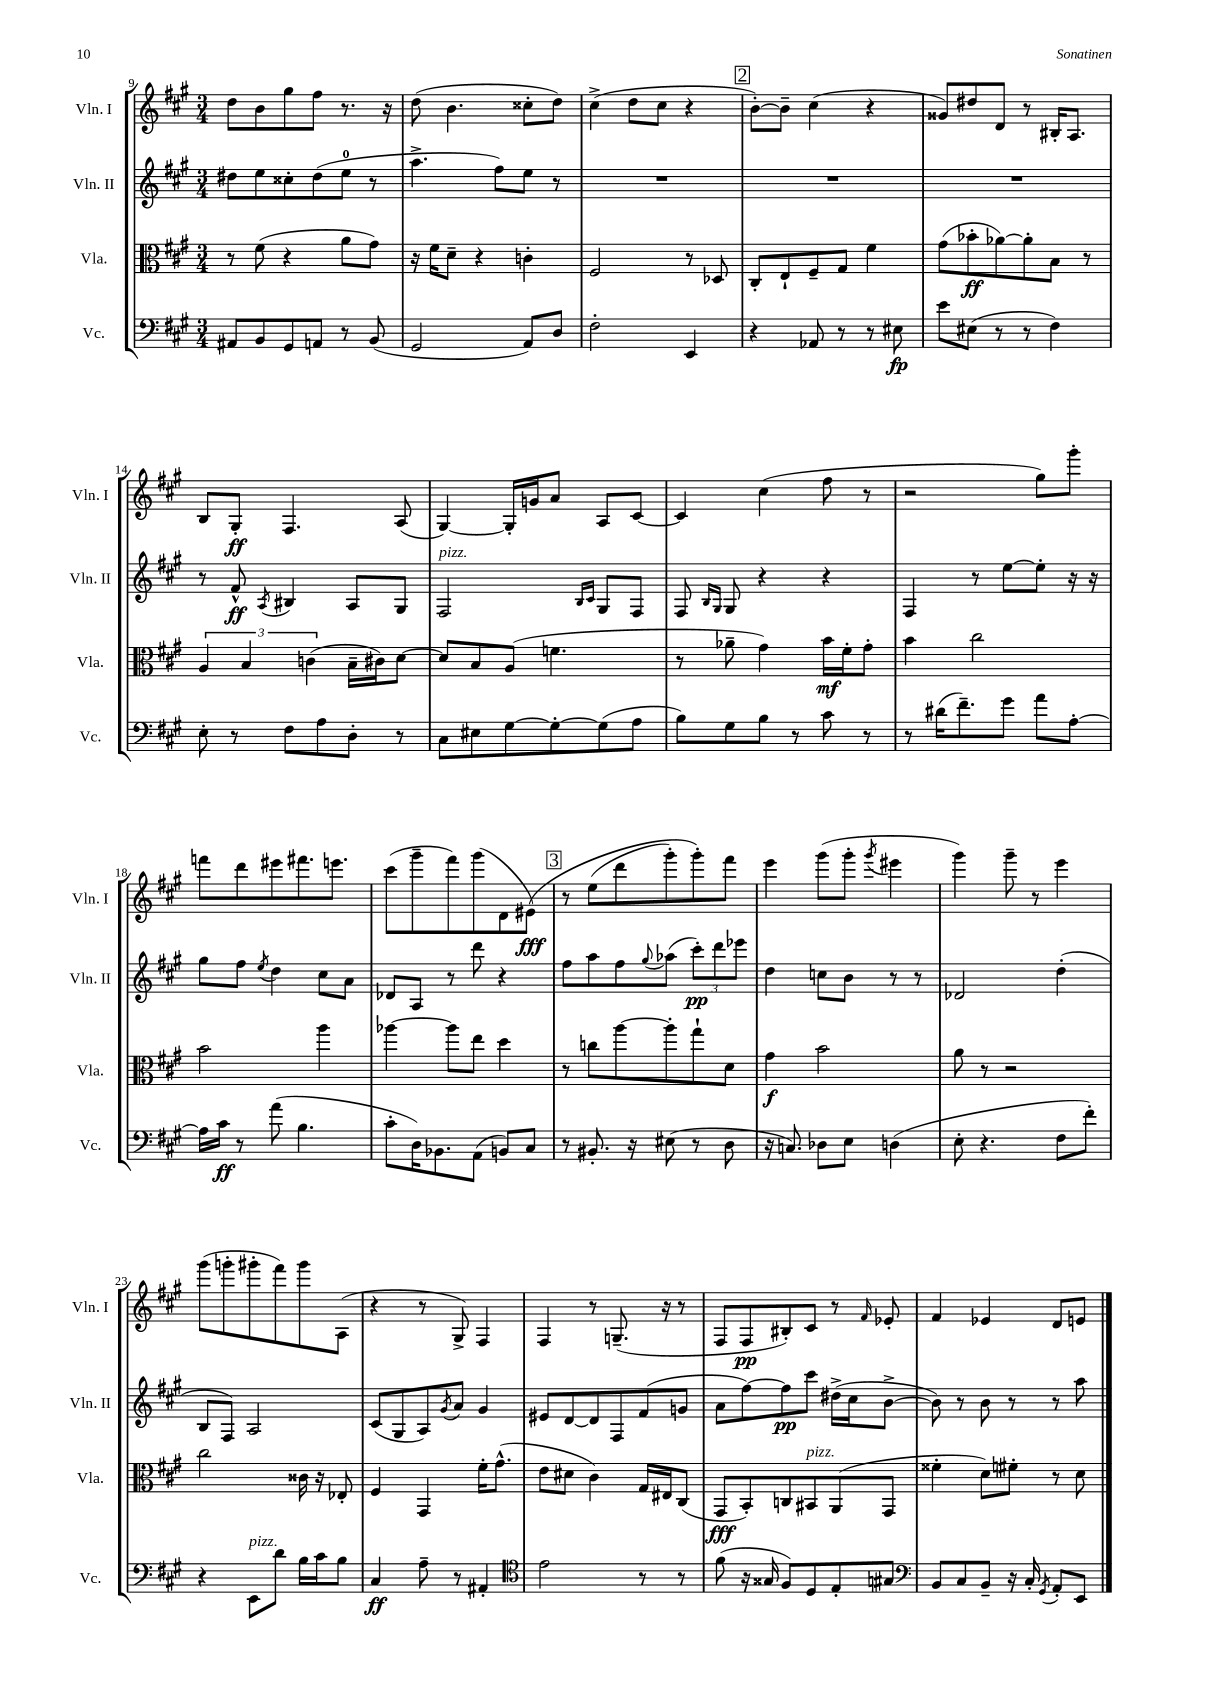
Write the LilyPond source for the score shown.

<<
\new StaffGroup <<
\new Staff = "s0" \with { instrumentName = "Vln. I" shortInstrumentName = "Vln. I" } {
    \clef treble \key a \major \numericTimeSignature \time 3/4
    d''8 b'8 gis''8 fis''8 r8. r16 |
    d''8( b'4. cisis''8-. d''8) |
    cis''4->( d''8 cis''8 r4 |
    \mark \markup { \box "2" } b'8~-.) b'8-- cis''4( r4 |
    gisis'8) dis''8 d'8 r8 bis16-. a8. |
    b8 gis8-.\ff fis4. a8( |
    gis4~) gis16-. g'16 a'8 a8 cis'8~ |
    cis'4 cis''4( fis''8 r8 |
    r2 gis''8) gis'''8-. |
    f'''8 d'''8 eis'''8 fis'''8. e'''8. |
    cis'''8( gis'''8-- fis'''8) gis'''8( d'8 eis'8\fff)\( |
    \mark \markup { \box "3" } r8 e''8( d'''8 gis'''8-.) gis'''8-.\) fis'''8 |
    e'''4 gis'''8( gis'''8-. \acciaccatura { gis'''8 } eis'''4 |
    gis'''4) gis'''8-- r8 e'''4 |
    gis'''8( g'''8-. gis'''8-. fis'''8) gis'''8 a8( |
    r4 r8 gis8->) fis4 |
    fis4 r8 g8.--( r16 r8 |
    fis8 fis8\pp bis8-.) cis'8 r8 \grace { fis'16 } ees'8-. |
    fis'4 ees'4 d'8 e'8 \bar "|." |
}
\new Staff = "s1" \with { instrumentName = "Vln. II" shortInstrumentName = "Vln. II" } {
    \clef treble \key a \major \numericTimeSignature \time 3/4
    dis''8 e''8 cisis''8-. dis''8( e''8-0 r8 |
    a''4.-> fis''8) e''8 r8 |
    R2. |
    \mark \markup { \box "2" } R2. |
    R2. |
    r8 fis'8-^\ff \acciaccatura { a8 } bis4 a8 gis8 |
    fis2^\markup { \italic "pizz." } \grace { b16 cis'16 } gis8 fis8 |
    fis8 \grace { b16 gis16 } gis8 r4 r4 |
    fis4 r8 e''8~ e''8-. r16 r16 |
    gis''8 fis''8 \acciaccatura { e''8 } d''4 cis''8 a'8 |
    des'8 a8 r8 d'''8 r4 |
    \mark \markup { \box "3" } fis''8 a''8 fis''8 \appoggiatura { gis''8 } aes''8( \tuplet 3/2 { cis'''8-.\pp) d'''8 ees'''8 } |
    d''4 c''8 b'8 r8 r8 |
    des'2 d''4-.( |
    b8 fis8) a2 |
    cis'8( gis8 a8) \acciaccatura { gis'8 } a'8 gis'4 |
    eis'8 d'8~ d'8 fis8 fis'8( g'8 |
    a'8 fis''8~) fis''8\pp cis'''8 dis''16->( cis''16 b'8~-> |
    b'8) r8 b'8 r8 r8 a''8 \bar "|." |
}
\new Staff = "s2" \with { instrumentName = "Vla." shortInstrumentName = "Vla." } {
    \clef alto \key a \major \numericTimeSignature \time 3/4
    r8 fis'8( r4 a'8 gis'8) |
    r16 fis'16 d'8-- r4 c'4-. |
    fis2 r8 des8 |
    \mark \markup { \box "2" } cis8-. e8-! fis8-- gis8 fis'4 |
    gis'8( bes'8-.\ff aes'8~) aes'8-. b8 r8 |
    \tuplet 3/2 { a4 b4 c'4( } b16-- cis'16) d'8~ |
    d'8 b8 a8( f'4. |
    r8 aes'8-- gis'4) b'16\mf fis'16-. gis'8-. |
    b'4 cis''2 |
    b'2 a''4 |
    aes''4~ aes''8 e''8 d''4 |
    \mark \markup { \box "3" } r8 c''8 a''8~ a''8-. gis''8-! d'8 |
    gis'4\f b'2 |
    a'8 r8 r2 |
    cis''2 cisis'16 r16 ees8-. |
    fis4 gis,4 fis'16-. gis'8.-^( |
    e'8 dis'8 cis'4) gis16 eis16 cis8( |
    gis,8\fff b,8-.) c8 bis,8^\markup { \italic "pizz." } a,8( gis,8 |
    fisis'4-. d'8) fis'8-. r8 d'8 \bar "|." |
}
\new Staff = "s3" \with { instrumentName = "Vc." shortInstrumentName = "Vc." } {
    \clef bass \key a \major \numericTimeSignature \time 3/4
    ais,8 b,8 gis,8 a,8 r8 b,8( |
    gis,2 a,8) d8 |
    fis2-. e,4 |
    \mark \markup { \box "2" } r4 aes,8 r8 r8 eis8\fp |
    e'8 eis8( r8 r8 fis4) |
    e8-. r8 fis8 a8 d8-. r8 |
    cis8 eis8 gis8~ gis8~-. gis8( a8 |
    b8) gis8 b8 r8 cis'8 r8 |
    r8 dis'16( fis'8.--) gis'8 a'8 a8~-. |
    a16 cis'16\ff r8 a'8( b4. |
    cis'8-. d16) bes,8. a,8( b,8) cis8 |
    \mark \markup { \box "3" } r8 bis,8.-. r16 eis8( r8 d8 |
    r16 c8.) des8 e8 d4( |
    e8-. r4. fis8 fis'8-.) |
    r4 e,8^\markup { \italic "pizz." } d'8 b16 cis'16 b8 |
    cis4\ff a8-- r8 ais,4-. |
    \clef tenor e'2 r8 r8 |
    fis'8( r16 gisis16 fis8) d8 e8-. gis8 |
    \clef bass b,8 cis8 b,8-- r16 cis16-. \acciaccatura { gis,8 } a,8-. e,8 \bar "|." |
}
>>
>>
\layout { \context { \Score currentBarNumber = #9 } }
